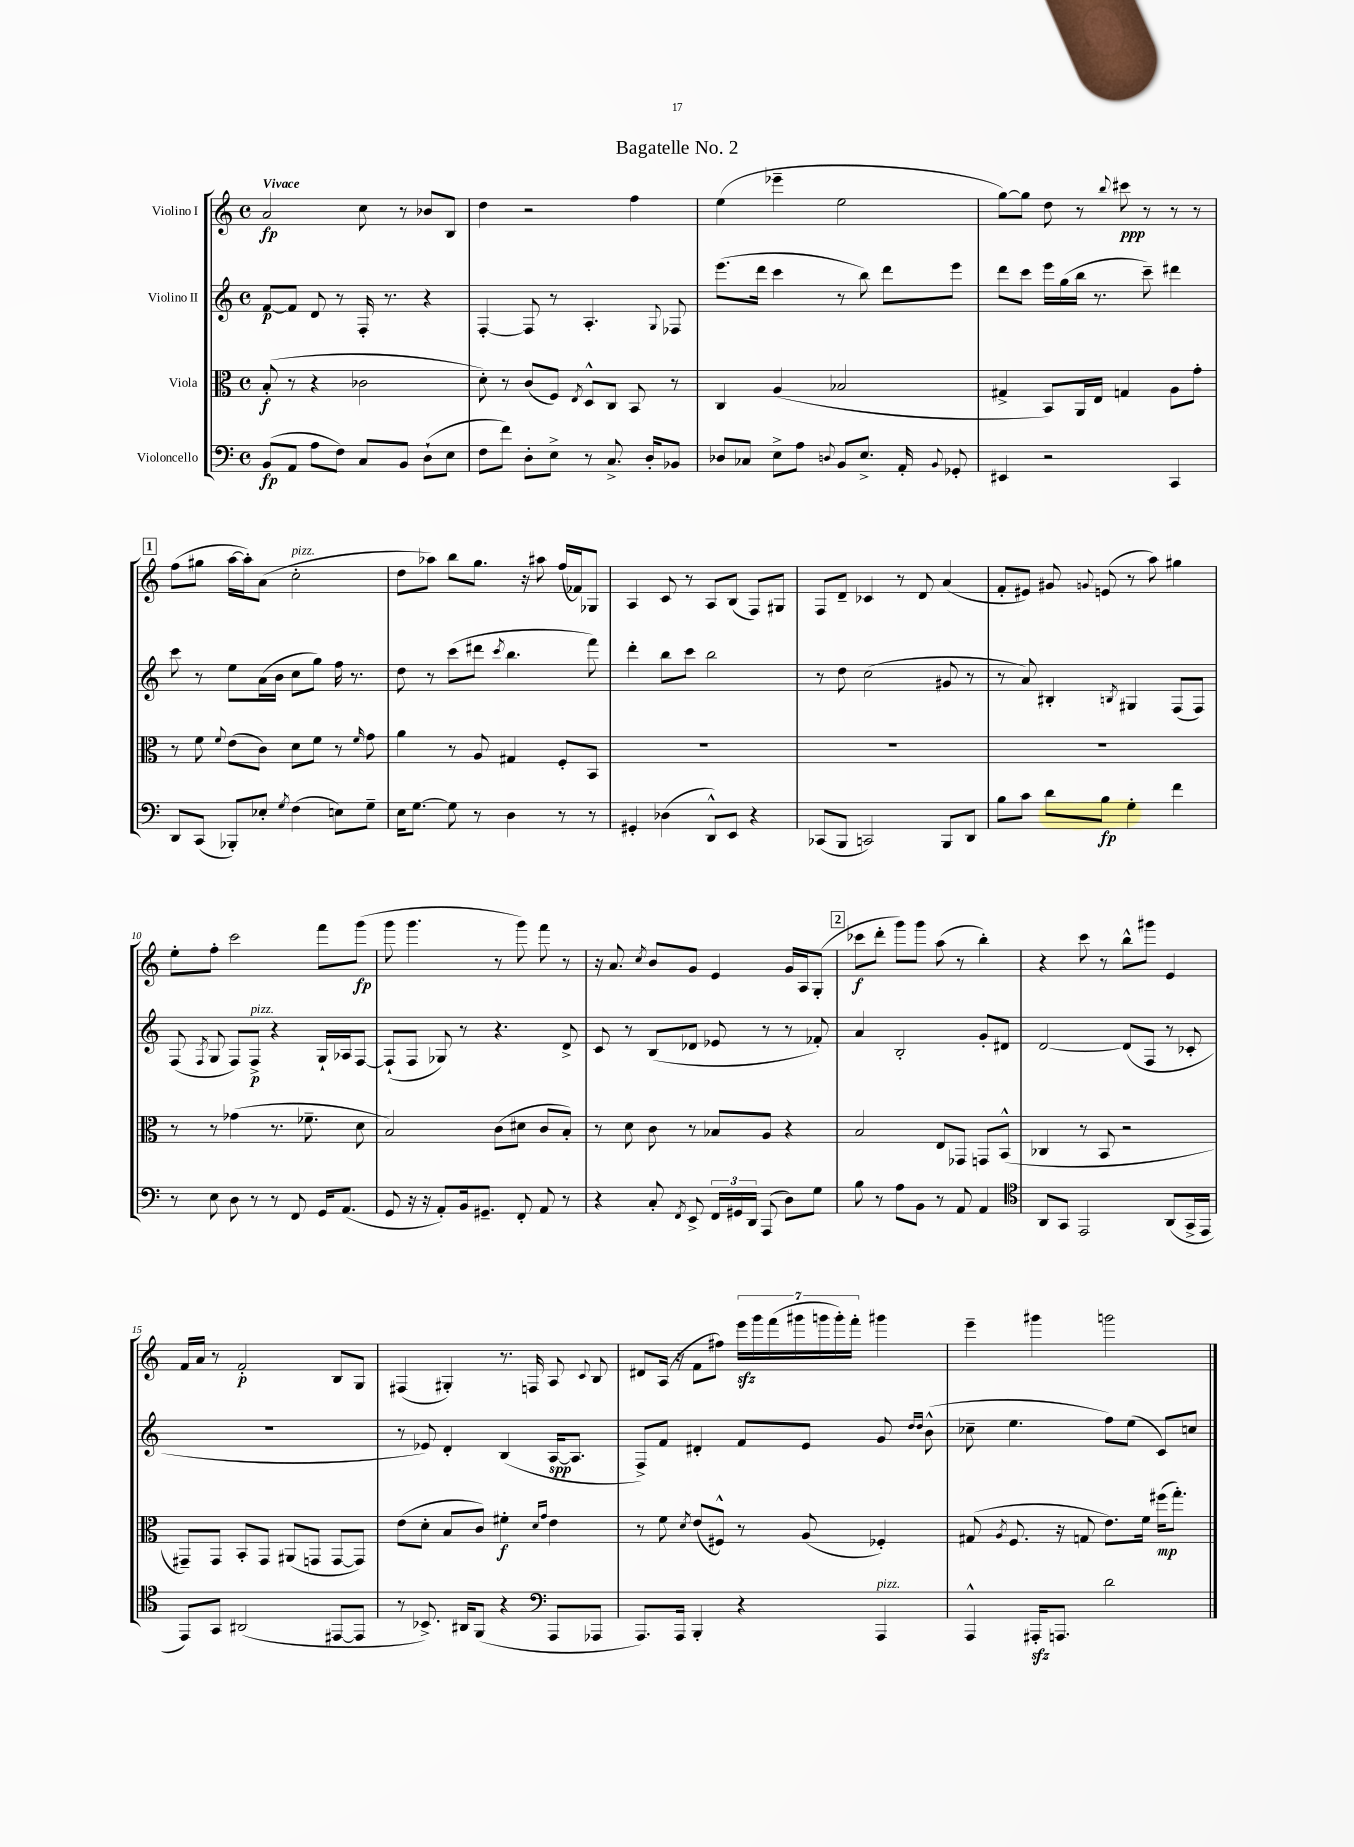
\header { title = "Bagatelle No. 2" }
<<
\new StaffGroup <<
\new Staff = "s0" \with { instrumentName = "Violino I" } {
    \clef treble \key c \major \defaultTimeSignature \time 4/4 \tempo "Vivace"
    \autoBeamOff a'2\fp c''8 r8 bes'8[ b8] |
    d''4 r2 f''4 |
    e''4( ees'''4-- e''2 |
    g''8[~) g''8] d''8 r8 \appoggiatura { b''8 } cis'''8\ppp r8 r8 r8 |
    \mark \markup { \box "1" } f''8[( gis''8] a''16[~ a''16-.) a'8]( c''2-.^\markup { \italic "pizz." } |
    d''8[ aes''8]) b''8[ g''8.] r16 ais''8 f''16[( fes'16) ges8] |
    a4 c'8 r8 a8[ b8]( f8[) gis8] |
    f8[ d'8]-- ces'4 r8 d'8 a'4( |
    f'8[-. eis'8]) gis'8 \appoggiatura { g'8 } e'8( r8 a''8) gis''4 |
    e''8[-. f''8]-. c'''2 f'''8[ g'''8]\fp( |
    g'''8 g'''4. r8 g'''8) f'''8 r8 |
    r16 a'8. \acciaccatura { c''8 } b'8[ g'8] e'4 g'16[ a16 g8]-.( |
    \mark \markup { \box "2" } ces'''8[\f d'''8]-. g'''8[) g'''8] a''8( r8 b''4-.) |
    r4 c'''8 r8 b''8[-^ gis'''8] e'4 |
    f'16[ a'16] r8 f'2-.\p b8[ g8] |
    fis4( gis4-.) r8. f16 a8 \appoggiatura { c'8 } b8 |
    dis'8[ a16]( r16 f'8[ fis''8]) \tuplet 7/4 { e'''16[\sfz g'''16 f'''16( gis'''16 g'''16 g'''16-.) f'''16]-. } gis'''4 |
    e'''4-- gis'''4 g'''2 \bar "|." |
}
\new Staff = "s1" \with { instrumentName = "Violino II" } {
    \clef treble \key c \major \defaultTimeSignature \time 4/4
    \autoBeamOff f'8[~\p f'8] d'8 r8 f16-. r8. r4 |
    f4~-. f8 r8 a4.-. \appoggiatura { g8 } fes8 |
    e'''8.[( d'''16] c'''4 r8 b''8) d'''8[ e'''8] |
    d'''8[ c'''8] e'''16[ g''16( b''16] r8. c'''8--) dis'''4 |
    \mark \markup { \box "1" } c'''8 r8 e''8[ a'16( b'16] c''8[ g''8]) f''16 r8. |
    d''8 r8 c'''8[( dis'''8] \acciaccatura { c'''8 } b''4. f'''8) |
    d'''4-. b''8[ c'''8] b''2 |
    r8 d''8 c''2( gis'8 r8 |
    r8 a'8) bis4-. \acciaccatura { b8 } gis4 f8[( f8]) |
    f8( \acciaccatura { f8 } g8 f8[) f8]->\p^\markup { \italic "pizz." } r4 g16[-! aes16 f8]~ |
    f8[-!( f8] ges8) r8 r4. d'8-> |
    c'8 r8 b8[( des'8] ees'8 r8 r8 fes'8-.) |
    \mark \markup { \box "2" } a'4 b2-. g'8[-. dis'8] |
    d'2~ d'8[( f8] r8 ces'8-. |
    R1 |
    r8 ees'8) d'4-. b4( a16[~\spp a8.] |
    f8[->) f'8] dis'4-. f'8[ e'8] g'8 \grace { d''16[ d''16] } b'8-^( |
    ces''8-- e''4. f''8[) e''8]( c'8[) c''8] \bar "|." |
}
\new Staff = "s2" \with { instrumentName = "Viola" } {
    \clef alto \key c \major \defaultTimeSignature \time 4/4
    \autoBeamOff b8-.\f( r8 r4 ces'2 |
    d'8-.) r8 c'8[( f8]) \acciaccatura { e8 } d8[-^ c8] b,8 r8 |
    c4 a4( bes2 |
    gis4-> b,8[) a,16 e16] g4 a8[ g'8]-. |
    \mark \markup { \box "1" } r8 f'8 \appoggiatura { f'8 } e'8[( c'8]) d'8[ f'8] r8 \grace { f'16 } g'8 |
    a'4 r8 a8 gis4 f8[-. b,8] |
    R1 |
    R1 |
    R1 |
    r8 r8 ges'4( r8. fes'8.-- d'8 |
    b2) c'8[( dis'8] c'8[ b8]-.) |
    r8 d'8 c'8 r8 bes8[ a8] r4 |
    \mark \markup { \box "2" } b2 e8[ ges,8] g,8[ b,8]-^( |
    ces4 r8 b,8 r2 |
    gis,8[--) gis,8] b,8[-. gis,8] ais,8[( g,8] g,8[~ g,8]) |
    e'8[( d'8]-. b8[ c'8]) fis'4-.\f \grace { d'16[ g'16] } e'4 |
    r8 f'8 \acciaccatura { d'8 } e'8[( fis8]-^) r8 a8( fes4-.) |
    gis8( \acciaccatura { a8 } f8. r16 g8 e'8.[) f'16] fis''16[\mp( g''8.]-.) \bar "|." |
}
\new Staff = "s3" \with { instrumentName = "Violoncello" } {
    \clef bass \key c \major \defaultTimeSignature \time 4/4
    \autoBeamOff b,8[\fp( a,8] a8[ f8]) c8[ b,8] d8[-!( e8] |
    f8[ f'8]) d8[-. e8]-> r8 c8.-> d16[-. bes,8] |
    des8[ ces8] e8[-> a8] \appoggiatura { d8 } b,8[ e8.]-> a,16-. \appoggiatura { b,8 } ges,8-. |
    eis,4 r2 c,4 |
    \mark \markup { \box "1" } d,8[ c,8]( bes,,8[-.) ees8]-. \acciaccatura { g8 } f4( e8[) g8]-- |
    e16[ g8.]~ g8 r8 d4 r8 r8 |
    gis,4-. des4( d,8[-^) e,8] r4 |
    ces,8[( b,,8] c,2) b,,8[ d,8] |
    b8[ c'8] d'8[ b8]\fp g4-. f'4 |
    r8 e8 d8 r8 r8 f,8 g,16[ a,8.]( |
    g,8 r16 r16 a,8[-.) b,16 gis,8.]-- f,8-. a,8 r8 |
    r4 c8-. \acciaccatura { f,8 } e,8-> \tuplet 3/2 { f,16[ gis,16 d,16] } a,,8( d8[) g8] |
    \mark \markup { \box "2" } b8 r8 a8[ b,8] r8 a,8 a,4 |
    \clef tenor a,8[ g,8] e,2 a,8[( g,16-> e,16] |
    e,8[) g,8] ais,2( eis,8[~ eis,8] |
    r8 bes,8.->) ais,16[ f,8]( r4 \clef bass a,,8[ aes,,8] |
    a,,8.[) a,,16] b,,4-. r4 a,,4^\markup { \italic "pizz." } |
    a,,4-^ ais,,16[-.\sfz a,,8.] d'2 \bar "|." |
}
>>
>>
